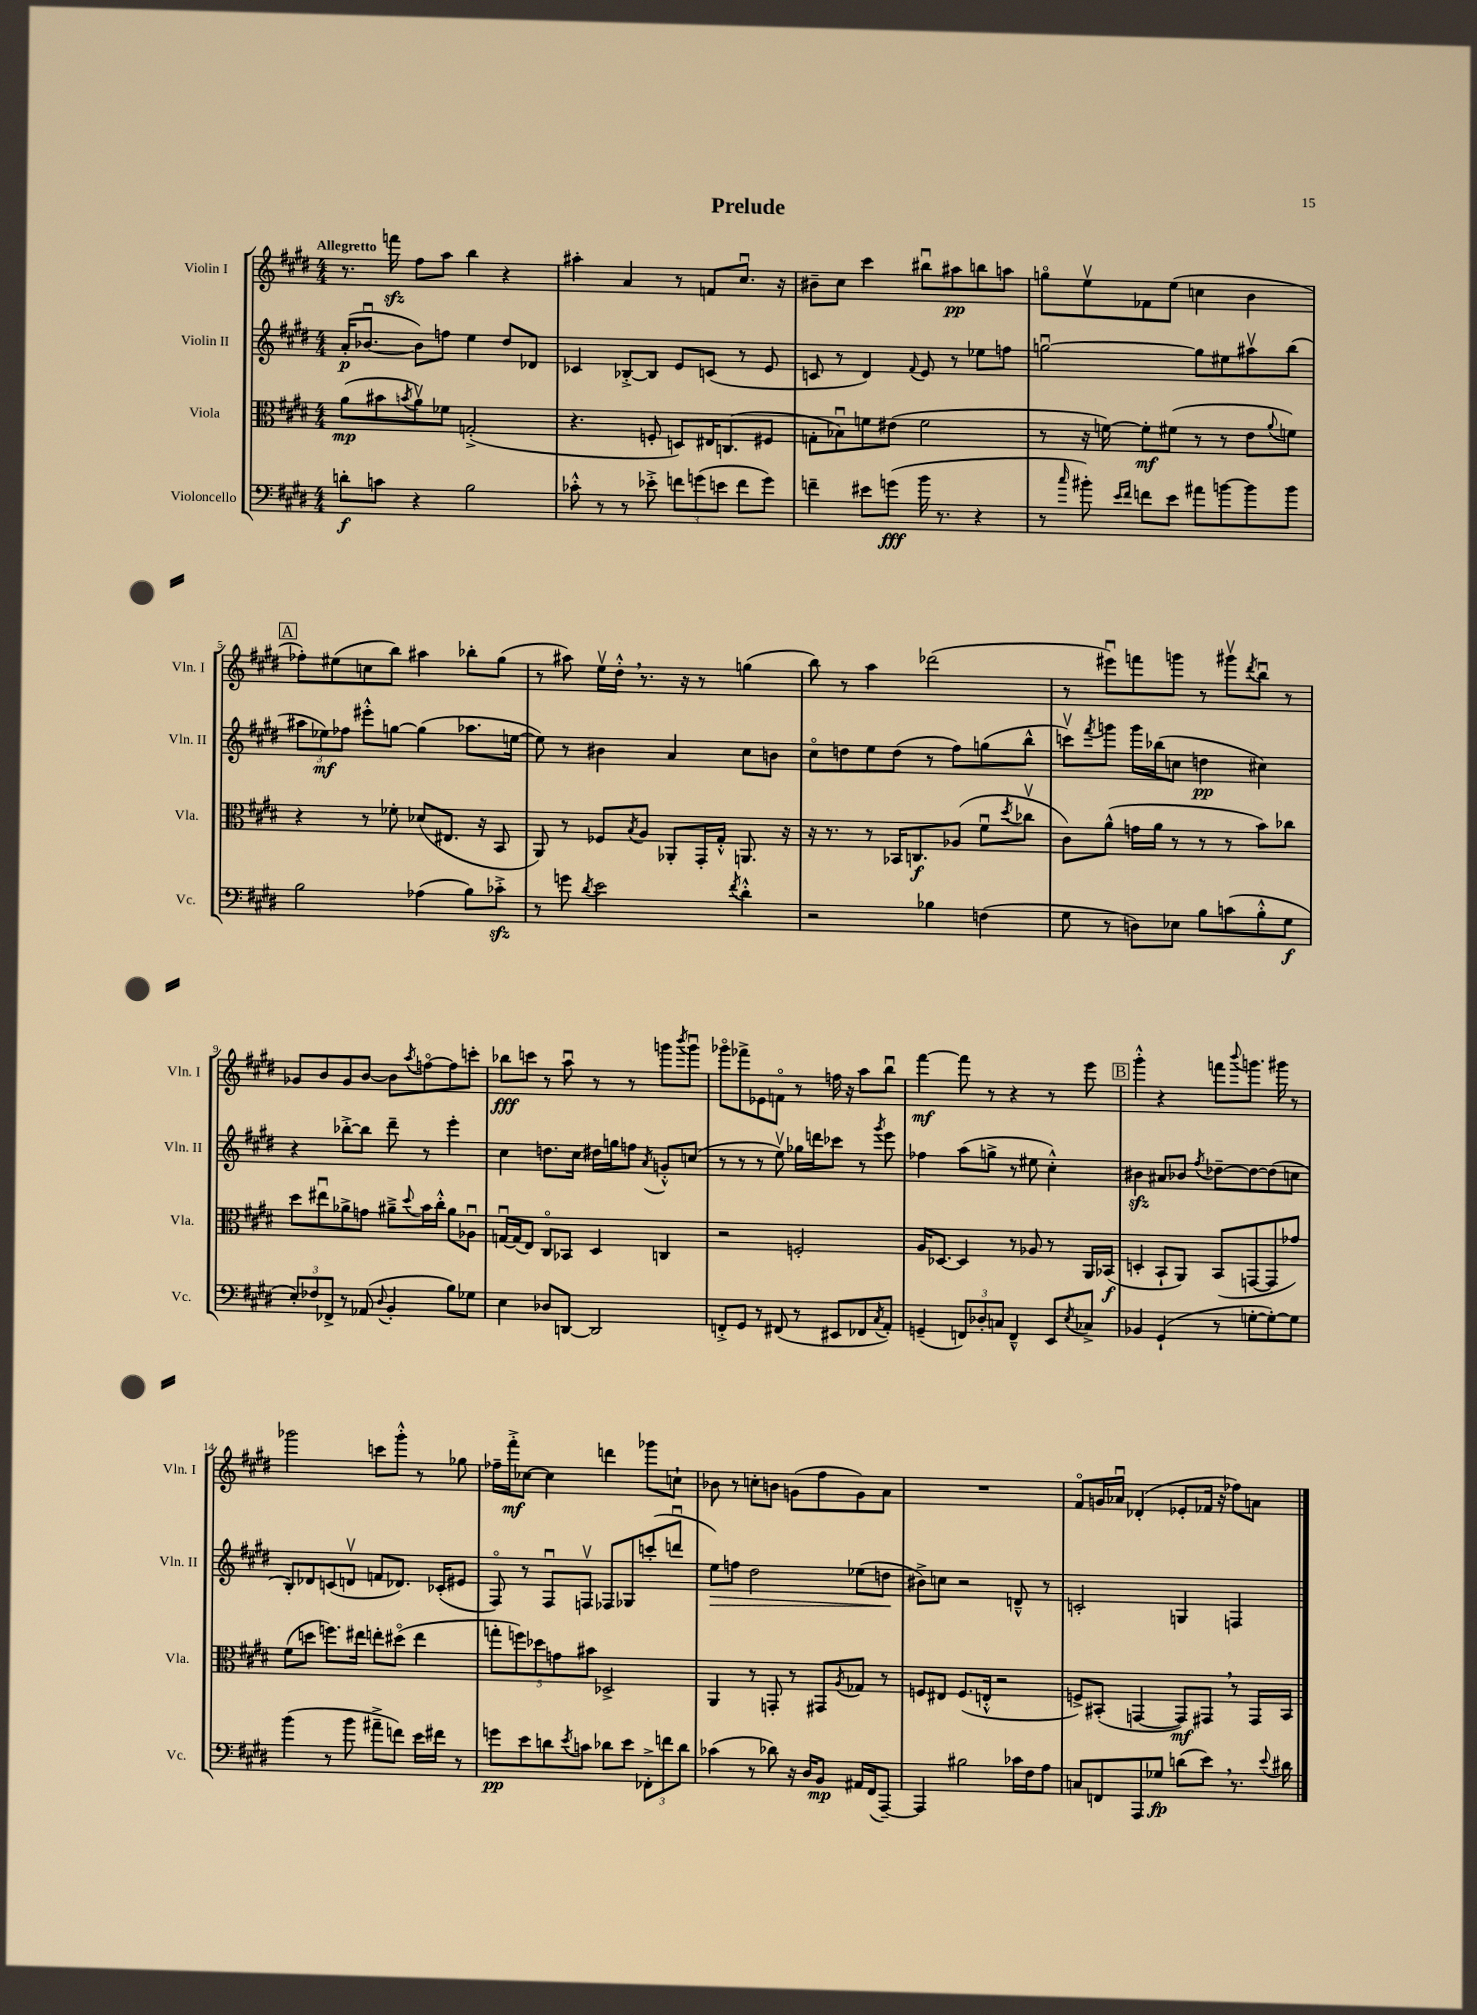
\header { title = "Prelude" }
<<
\new StaffGroup <<
\new Staff = "s0" \with { instrumentName = "Violin I" shortInstrumentName = "Vln. I" } {
    \clef treble \key e \major \numericTimeSignature \time 4/4 \tempo "Allegretto"
    r8. f'''16\sfz fis''8 a''8 b''4 r4 |
    ais''4-. a'4 r8 f'8 cis''8.\downbow r16 |
    bis'8-- cis''8 cis'''4 bis''8\downbow ais''8\pp b''8 a''8 |
    g''8\flageolet e''8\upbow fes'8 e''8( c''4 b'4 |
    \mark \markup { \box "A" } fes''8-.) eis''8( c''8 b''8) ais''4 bes''8-. gis''8( |
    r8 ais''8) e''16\upbow dis''16-.-^ \breathe r8. r16 r8 g''4( |
    b''8) r8 a''4 des'''2( |
    r8 eis'''8\downbow) f'''8 g'''8 r8 gis'''8\upbow \acciaccatura { dis'''8 } b''8\downbow r8 |
    ges'8 b'8 ges'8 b'8~ b'8 \acciaccatura { a''8 } f''8~\flageolet f''8 c'''8-. |
    bes''8\fff c'''8 r8 a''8\downbow r8 r8 g'''8 \acciaccatura { b'''8 } g'''8\downbow |
    ges'''8\flageolet fes'''8-> ees'8 f'8\flageolet r8 f''16 r16 a''8 b''8\downbow |
    fis'''4~\mf fis'''8 r8 r4 r8 e'''8 |
    \mark \markup { \box "B" } gis'''4-.-^ r4 f'''8 \appoggiatura { b'''8 } g'''8. gis'''16 r8 |
    ges'''2 c'''8 ges'''8-.-^ r8 ges''8 |
    fes''16-- fis'''16-.->\mf ces''8~ ces''4 d'''4 ges'''8 c''8-! |
    bes'8 r8 c''8-. b'8 g'8( fis''8 g'8) a'8 |
    R1 |
    fis'8\flageolet g'16 aes'16\downbow des'4-.( ees'8-. fes'16 r16 fes''8) a'8 \bar "|." |
}
\new Staff = "s1" \with { instrumentName = "Violin II" shortInstrumentName = "Vln. II" } {
    \clef treble \key e \major \numericTimeSignature \time 4/4
    a'16-.\p( bes'8.~\downbow bes'8) f''8 e''4 dis''8 des'8 |
    ces'4 bes8~-.-> bes8 e'8 c'8( r8 e'8 |
    c'8 r8 dis'4) \appoggiatura { fis'8 } e'8 r8 ees''8 f''8 |
    g''2~\downbow g''8 eis''8 ais''8\upbow b''8( |
    \mark \markup { \box "A" } \tuplet 3/2 { ais''8 ees''8\mf) fes''8 } eis'''8-.-^ g''8~ g''4( aes''8. e''16~ |
    e''8) r8 bis'4 a'4 cis''8 b'8 |
    cis''8\flageolet d''8 e''8 d''8( r8 fis''8) g''8( b''8-^ |
    c'''8\upbow) \acciaccatura { fis'''8 } g'''8 g'''16 bes''16( c''8 d''4\pp cis''4) |
    r4 bes''8~-.-> bes''8 dis'''8-- r8 e'''4-. |
    cis''4 d''8. cis''16 dis''16 g''16 f''8 \acciaccatura { a'8 } g'8-.-^ c''8( |
    r8 r8 r8 e''8\upbow) ges''16 d'''16 ces'''8 r8 \acciaccatura { gis'''8 } e'''8 |
    fes''4 a''8( g''8-> r8 eis''8 cis''4-.-^) |
    \mark \markup { \box "B" } bis'4\sfz ais'8 bes'8 \acciaccatura { fis''8 } des''8~-- des''8~ des''8( c''8 |
    b8-.) des'8 c'8( d'8\upbow f'8 des'8.) ces'16-.( eis'8 |
    fis8\flageolet) r8 fis8\downbow f8\upbow fes8 ges8 c'''8-.( d'''8\downbow |
    e''8\>) f''8 dis''2 ees''8( d''8\! |
    bis'8->) c''8 r2 d'8---^ r8 |
    c'2-. g4 f4 \bar "|." |
}
\new Staff = "s2" \with { instrumentName = "Viola" shortInstrumentName = "Vla." } {
    \clef alto \key e \major \numericTimeSignature \time 4/4
    a'8\mp( bis'8 \acciaccatura { b'8 } a'8\upbow) fes'8 g2-.->( |
    r4. f8-. d8) eis16 c8.( fis8 |
    g8-. bes8\downbow) f'8 eis'8( f'2 |
    r8 r16 f'16~) f'8-.\mf fis'8( r8 r8 e'8 \appoggiatura { a'8 } f'8) |
    \mark \markup { \box "A" } r4 r8 fes'8-. des'8( eis8. r16 b,8 |
    a,8) r8 fes8 \acciaccatura { b8 } a8 aes,8-. gis,16-. gis16-.-^ a,8. r16 |
    r16 r8. r8 bes,16 c8.\f aes8( fis'8\downbow \acciaccatura { dis''8 } ces''8\upbow |
    cis'8) a'8-^( g'16 a'16 r8 r8 r8 b'8) ces''8 |
    dis''8 eis''8\downbow aes'8-> g'8 ais'8---> \appoggiatura { dis''8 } b'16 cis''16-.-^ ais'8 aes8\downbow |
    g16~\downbow g16( e8) cis8\flageolet bes,8 dis4 c4 |
    r2 f2-. |
    a16 des8.~ des4 r8 aes8 r8 a,16 bes,16\f( |
    \mark \markup { \box "B" } d4-. b,8-! a,8) b,8( g,8~ g,8 ges'8) |
    fis'8( d''8 f''8.) eis''16 e''8-. dis''8\flageolet( e''4 |
    \tuplet 5/4 { g''8-. f''8) des''8 g'8 bis'8 } des2-> |
    a,4 r8 g,8-. r8 gis,8 \acciaccatura { a8 } ges8 r8 |
    f8 eis8 f8.( e16-.-^ r2 |
    f8->) bis,8-.( g,4~ g,8\mf) gis,8 \breathe r8 gis,16 bis,16 \bar "|." |
}
\new Staff = "s3" \with { instrumentName = "Violoncello" shortInstrumentName = "Vc." } {
    \clef bass \key e \major \numericTimeSignature \time 4/4
    d'8-.\f c'8 r4 b2 |
    ces'8-.-^ r8 r8 ees'8-.-> \tuplet 3/2 { f'8 g'8( e'8 } f'8 g'8) |
    f'4-- eis'8 g'8\fff( b'16 r8. r4 |
    r8 \grace { cis''16 } bis'8-.) \grace { e'16 fis'16 } f'8 e'8 ais'8 b'8~ b'8 b'8 |
    \mark \markup { \box "A" } b2 aes4( b8) ces'8-.->\sfz |
    r8 g'8 \acciaccatura { dis'8 } e'2 \acciaccatura { fis'8 } dis'4-.-^ |
    r2 bes4 f4( |
    gis8 r8 d8) ees8 b8 c'8( b8-.-^ gis8\f |
    \tuplet 3/2 { e8-.) fes8 fes,8-> } r8 aes,8( \appoggiatura { dis8 } b,4-. b8) ges8 |
    e4 des8 d,8~ d,2 |
    f,8-.-> gis,8 r8 fis,8( r8 eis,8 fes,8 \acciaccatura { cis8 } a,8-.) |
    g,4--( \tuplet 3/2 { f,8) des8-. c8 } f,4---^ e,8 \acciaccatura { e8 } ces8-> |
    \mark \markup { \box "B" } bes,4 gis,4-!( r8 g8~-. g8~-.) g8 |
    b'4( r8 b'8 ais'8---> f'8) e'16 fis'16 r8 |
    g'8\pp e'8 d'8 \acciaccatura { e'8 } c'8 des'8 e'8 \tuplet 3/2 { fes,8-.-> f'8 des'8 } |
    ces'4( r8 des'8) r16 dis16 b,8\mp ais,16 fis,16( a,,8~--) |
    a,,4 bis2 ces'16 fis16 a8 |
    c8 f,8 a,,8 ges8\fp d'8( e'8) \breathe r8. \appoggiatura { e'8 } dis'16 \bar "|." |
}
>>
>>
